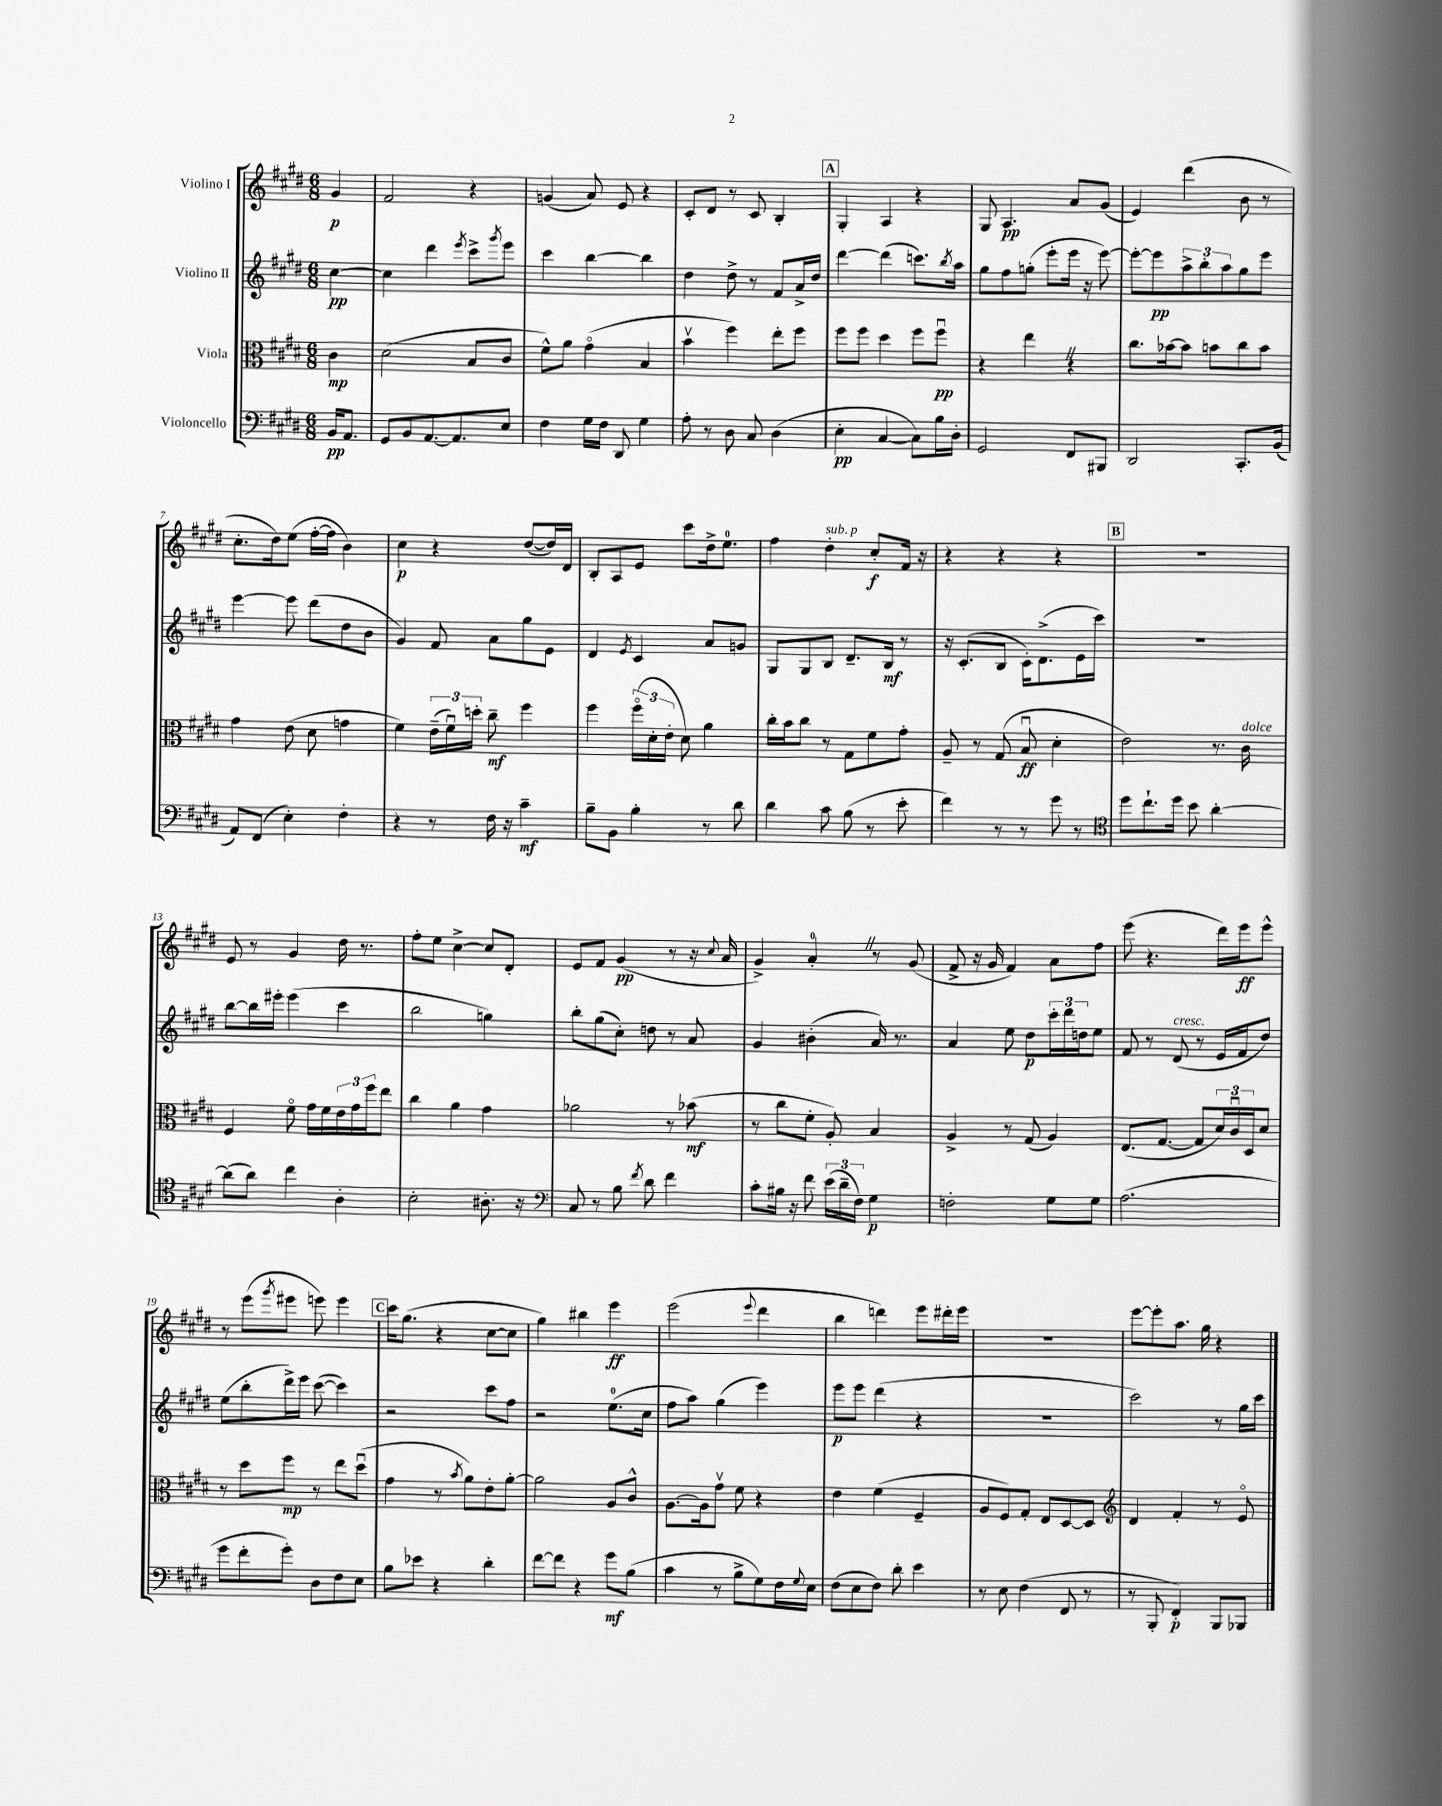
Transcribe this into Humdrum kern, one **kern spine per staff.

**kern	**dynam	**kern	**dynam	**kern	**dynam	**kern	**dynam
*part4	*part4	*part3	*part3	*part2	*part2	*part1	*part1
*staff4	*staff4	*staff3	*staff3	*staff2	*staff2	*staff1	*staff1
*I"Violoncello	*	*I"Viola	*	*I"Violino II	*	*I"Violino I	*
*clefF4	*	*clefC3	*	*clefG2	*	*clefG2	*
*k[f#c#g#d#]	*	*k[f#c#g#d#]	*	*k[f#c#g#d#]	*	*k[f#c#g#d#]	*
*M6/8	*	*M6/8	*	*M6/8	*	*M6/8	*
=	=	=	=	=	=	=	=
16BB/KL	pp	4c#\	mp	[4cc#\	pp	4g#/	p
8.AA/J	.	.	.	.	.	.	.
=1	=1	=1	=1	=1	=1	=1	=1
8GG#/L	.	(2d#\	.	4cc#\]	.	2f#/	.
8BB/	.	.	.	.	.	.	.
[8.AA/	.	.	.	4ddd#\	.	.	.
8.AA/]	.	.	.	.	.	.	.
.	.	.	.	8qeee/	.	.	.
.	.	8B/L	.	8ccc#^\L	.	4r	.
.	.	.	.	8qggg#/	.	.	.
8E/J	.	8c#/J	.	8eee\J	.	.	.
=2	=2	=2	=2	=2	=2	=2	=2
4F#\	.	8f#^^\L)	.	4ccc#\	.	(4gn/	.
.	.	8a\J	.	.	.	.	.
16G#\LL	.	(4g#\	.	[4bb\	.	8a/)	.
16F#\JJ	.	.	.	.	.	.	.
8DD#/	.	.	.	.	.	8e/	.
4G#\	.	4B/	.	4bb\]	.	4r	.
=3	=3	=3	=3	=3	=3	=3	=3
8A'\	.	4bv\	.	4dd#\	.	8c#'/L	.
8r	.	.	.	.	.	8d#/J	.
8D#\	.	4ff#\)	.	8dd#^\	.	8r	.
8C#/	.	.	.	8r	.	8c#/	.
(4D#\	.	8ee'\L	.	8f#/L	.	4B'/	.
.	.	8ff#\J	.	16a^/L	.	.	.
.	.	.	.	16dd#/JJ	.	.	.
!!LO:REH:place=s1:t=A
=4	=4	=4	=4	=4	=4	=4	=4
4E'\	pp	8ff#\L	.	[4ddd#\	.	4G#'/	.
.	.	8ff#\J	.	.	.	.	.
[4C#/	.	4dd#\	.	(4ddd#\]	.	4A/	.
8C#\L])	.	8ff#\L	.	8.cccn\L)	.	4r	.
16B\L	.	8ff#u\J	pp	.	.	.	.
.	.	.	.	8qbb/	.	.	.
16D#'\JJ	.	.	.	16aa\Jk	.	.	.
=5	=5	=5	=5	=5	=5	=5	=5
2GG#/	.	4r	.	8gg#\L	.	8G#/	.
.	.	.	.	8ff#\	.	4.A/	pp
.	.	4eeZ\	.	(8ggn'\J	.	.	.
.	.	.	.	8eee'\L	.	.	.
8FF#/L	.	4r	.	16eee\Jk	.	8a/L	.
.	.	.	.	16r	.	.	.
8BBB#X/J	.	.	.	[8eee\)	.	(8g#/J	.
=6	=6	=6	=6	=6	=6	=6	=6
2DD#/	.	8.cc#\L	.	8eee'\L_	.	4e/)	.
.	.	.	.	8eee\]	pp	.	.
.	.	[16b-X\k	.	.	.	.	.
.	.	8b-\J]	.	12aa^\	.	(4ddd#\	.
.	.	.	.	12bb'\	.	.	.
.	.	8bn\L	.	.	.	.	.
.	.	.	.	12aa\	.	.	.
8.CC#'/L	.	8cc#\	.	8gg#\	.	8b\	.
.	.	8b\J	.	8eee\J	.	8r	.
(16BB/Jk	.	.	.	.	.	.	.
!!LO:LB:g=z
=7	=7	=7	=7	=7	=7	=7	=7
8AA/L)	.	4g#\	.	[4eee\	.	8.cc#'\L	.
(8FF#/J	.	.	.	.	.	.	.
.	.	.	.	.	.	16dd#\k)	.
4E'\)	.	(8e\	.	8eee\]	.	(8ee\J	.
.	.	8d#\	.	(8ddd#\L	.	[16ff#'\LL	.
.	.	.	.	.	.	16ff#\JJ]	.
4F#'\	.	4gn\	.	8dd#\	.	4b\)	.
.	.	.	.	8b\J	.	.	.
=8	=8	=8	=8	=8	=8	=8	=8
4r	.	4f#\)	.	4g#/)	.	4cc#\	p
8r	.	(24e~\LL	.	8f#/	.	4r	.
.	.	24f#u\)	.	.	.	.	.
.	.	24ddn'\JJ	.	.	.	.	.
16F#\	.	8cc#~\	mf	8a\L	.	.	.
16r	.	.	.	.	.	.	.
4c#~\	mf	4ff#\	.	8gg#\	.	([8dd#/L	.
.	.	.	.	8e\J	.	16dd#/L])	.
.	.	.	.	.	.	16d#/JJ	.
=9	=9	=9	=9	=9	=9	=9	=9
8B~\L	.	4ff#\	.	4d#/	.	8B'/L	.
8BB\J	.	.	.	.	.	8A/	.
.	.	.	.	8qe/	.	.	.
4B'\	.	(24ff#\LL	.	4c#/	.	8e/J	.
.	.	24d#'\	.	.	.	.	.
.	.	24e'\JJ	.	.	.	.	.
.	.	8d#\)	.	.	.	8ccc#\L	.
8r	.	4a\	.	8a/L	.	16dd#^\k	.
.	.	.	.	.	.	8.ee\J	.
8d#\	.	.	.	8gn/J	.	.	.
=10	=10	=10	=10	=10	=10	=10	=10
4d#\	.	16cc#'\LL	.	8G#/L	.	4ff#\	.
.	.	16b\J	.	.	.	.	.
.	.	8cc#\J	.	8G#/	.	.	.
!	!	!	!	!	!	!LO:TX:a:i:t=sub. p	!
8c#\	.	8r	.	8B/J	.	4dd#'\	.
(8B\	.	8G#\L	.	8.d#~/L	.	.	.
8r	.	8f#\	.	.	.	8cc#'/L	f
.	.	.	.	16B/Jk	mf	.	.
8e'\	.	8g#'\J	.	8r	.	16f#/Jk	.
.	.	.	.	.	.	16r	.
=11	=11	=11	=11	=11	=11	=11	=11
4f#\)	.	8A~/	.	16r	.	4r	.
.	.	.	.	(8.c#'/L	.	.	.
.	.	8r	.	.	.	.	.
8r	.	(8G#/	.	8B/J	.	4r	.
8r	.	8Bu/	ff	16c#'\KL)	.	.	.
.	.	.	.	(8.d#^\	.	.	.
8g#\	.	4d#'\	.	.	.	4r	.
8r	.	.	.	16e\L	.	.	.
.	.	.	.	16ccc#\JJ)	.	.	.
!!LO:REH:place=s1:t=B
=12	=12	=12	=12	=12	=12	=12	=12
*clefC4	*	*	*	*	*	*	*
8dd#\L	.	2e\)	.	2.r	.	2.r	.
8.cc#`\	.	.	.	.	.	.	.
16dd#\Jk	.	.	.	.	.	.	.
8b\	.	.	.	.	.	.	.
[4a'\	.	8.r	.	.	.	.	.
!	!	!LO:TX:a:i:t=dolce	!	!	!	!	!
.	.	16c#\	.	.	.	.	.
!!LO:LB:g=z
=13	=13	=13	=13	=13	=13	=13	=13
(8a\L]	.	4F#/	.	[8bb\L	.	8e/	.
8a\J)	.	.	.	16bb\L]	.	8r	.
.	.	.	.	16eee#X'\JJ	.	.	.
4cc#\	.	8f#\	.	(4eee#\	.	4g#/	.
.	.	16g#\LL	.	.	.	.	.
.	.	16f#\	.	.	.	.	.
4A'\	.	24e\	.	4ccc#\	.	16dd#\	.
.	.	24g#\	.	.	.	.	.
.	.	.	.	.	.	8.r	.
.	.	24ff#\J	.	.	.	.	.
.	.	8ee\J	.	.	.	.	.
=14	=14	=14	=14	=14	=14	=14	=14
2B'\	.	4cc#\	.	2bb\	.	8ff#'\L	.
.	.	.	.	.	.	8ee\J	.
.	.	4a\	.	.	.	[4cc#^\	.
8.A#X'\	.	4g#\	.	4ggn\)	.	8cc#/L]	.
.	.	.	.	.	.	8d#'/J	.
16r	.	.	.	.	.	.	.
=15	=15	=15	=15	=15	=15	=15	=15
*clefF4	*	*	*	*	*	*	*
8C#/	.	2a-X\	.	8bb'\L	.	8e/L	.
8r	.	.	.	(8gg#\	.	8f#/J	.
8B\	.	.	.	8cc#'\J)	.	(4g#/	pp
8qf#/	.	.	.	.	.	.	.
8d#\	.	.	.	8ddn\	.	.	.
4f#\	.	8r	.	8r	.	8r	.
.	.	(8b-X\	mf	8a/	.	16r	.
.	.	.	.	.	.	8qqcc#/	.
.	.	.	.	.	.	16a/	.
=16	=16	=16	=16	=16	=16	=16	=16
8c#'\L	.	8r	.	4g#/	.	4g#^/)	.
16B#X\Jk	.	8cc#\L	.	.	.	.	.
16r	.	.	.	.	.	.	.
8f#\	.	8f#'\J	.	(4b#X'\	.	4a'Z/	.
(24e\LL	.	8A'/)	.	.	.	.	.
24d#~\	.	.	.	.	.	.	.
24F#\JJ)	.	.	.	.	.	.	.
4G#\	p	4B/	.	16a/)	.	8r	.
.	.	.	.	8.r	.	.	.
.	.	.	.	.	.	(8g#/	.
=17	=17	=17	=17	=17	=17	=17	=17
2Fn'\	.	4A^/	.	4a/	.	8f#^/	.
.	.	.	.	.	.	16r	.
.	.	.	.	.	.	16g#/	.
.	.	8r	.	8ee\	.	4f#/)	.
.	.	(8G#/	.	8dd#\L	p	.	.
8G#\L	.	4A/)	.	24ccc#'\L	.	8a\L	.
.	.	.	.	24ddd#\	.	.	.
.	.	.	.	24ddn\J	.	.	.
8G#\J	.	.	.	8ee\J	.	8ff#\J	.
=18	=18	=18	=18	=18	=18	=18	=18
(2.A\	.	(8.E/L	.	8f#/	.	(8eee\	.
.	.	.	.	8r	.	4.r	.
.	.	[8.G#/J	.	.	.	.	.
!	!	!	!	!LO:TX:a:i:t=cresc.	!	!	!
.	.	.	.	(8d#/	.	.	.
.	.	8G#/L]	.	8r	.	.	.
.	.	24d#/L)	.	16e/LL	.	16ddd#\LL)	.
.	.	24c#u/	.	.	.	.	.
.	.	.	.	16f#/J	.	16eee\J	ff
.	.	24D#/J	.	.	.	.	.
.	.	8d#/J	.	8dd#/J)	.	8eee^^\J	.
!!LO:LB:g=z
=19	=19	=19	=19	=19	=19	=19	=19
8g#\L	.	8r	.	(8ee\L	.	8r	.
8f#'\	.	8dd#\L	.	8bb'\	.	(8eee\L	.
.	.	.	.	.	.	8qggg#/	.
8g#'\J)	.	8ff#\J	mp	16ddd#^\L)	.	8eee#X\J	.
.	.	.	.	16eee\JJ	.	.	.
8D#\L	.	8r	.	([8ccc#\	.	8eeen\)	.
8F#\	.	8ee\L	.	4ccc#\])	.	4eee\	.
8E\J	.	(8dd#u\J	.	.	.	.	.
!!LO:REH:place=s1:t=C
=20	=20	=20	=20	=20	=20	=20	=20
8B\L	.	4g#\	.	2r	.	16ccc#\KL	.
.	.	.	.	.	.	(8.gg#\J	.
8e-X\J	.	.	.	.	.	.	.
4r	.	8r	.	.	.	4r	.
.	.	8qb/	.	.	.	.	.
.	.	8a\L)	.	.	.	.	.
4d#'\	.	8e'\	.	8ccc#\L	.	[8cc#\L	.
.	.	[8a'\J	.	8ff#\J	.	8cc#\J]	.
=21	=21	=21	=21	=21	=21	=21	=21
[8f#\L	.	2a\]	.	2r	.	4gg#\)	.
8f#\J]	.	.	.	.	.	.	.
4r	.	.	.	.	.	4bb#X\	.
8g#\L	mf	8A/L	.	(8.ee\L	.	4eee\	ff
(8B\J	.	8c#^^/J	.	.	.	.	.
.	.	.	.	16cc#\Jk	.	.	.
=22	=22	=22	=22	=22	=22	=22	=22
4c#\	.	[8.A\L	.	8ff#\L	.	(2eee\	.
.	.	.	.	8aa\J)	.	.	.
.	.	16A\k]	.	.	.	.	.
8r	.	8g#v\J	.	(4gg#\	.	.	.
8B^\L	.	8f#\	.	.	.	.	.
.	.	.	.	.	.	8qqeee/	.
8G#\)	.	4r	.	4eee\)	.	4ddd#\	.
16F#\L	.	.	.	.	.	.	.
8qqG#/	.	.	.	.	.	.	.
16E\JJ	.	.	.	.	.	.	.
=23	=23	=23	=23	=23	=23	=23	=23
(8F#\L	.	4e\	.	8eee\L	p	4bb\	.
8E\	.	.	.	8eee\J	.	.	.
8F#\J)	.	(4f#\	.	(4ddd#\	.	4dddn\)	.
8d#'\	.	.	.	.	.	.	.
4e\	.	4F#~/	.	4r	.	8eee\L	.
.	.	.	.	.	.	16ddd#X'\L	.
.	.	.	.	.	.	16eee\JJ	.
=24	=24	=24	=24	=24	=24	=24	=24
8r	.	8A/L	.	2.r	.	2.r	.
8E\	.	8F#/)	.	.	.	.	.
(4F#\	.	8G#'/J	.	.	.	.	.
.	.	8E/L	.	.	.	.	.
8FF#/	.	[8D#/	.	.	.	.	.
8r	.	8D#/J]	.	.	.	.	.
=25	=25	=25	=25	=25	=25	=25	=25
*	*	*clefG2	*	*	*	*	*
8r	.	4d#/	.	2ccc#\)	.	[8eee\L	.
8BBB'/	.	.	.	.	.	8eee'\]	.
4FF#'/)	p	4f#'/	.	.	.	8.aa\J	.
.	.	.	.	.	.	16gg#\	.
8BBB/L	.	8r	.	8r	.	4r	.
8BBB-X/J	.	8e/	.	16gg#\LL	.	.	.
.	.	.	.	16ccc#\JJ	.	.	.
==	==	==	==	==	==	==	==
*-	*-	*-	*-	*-	*-	*-	*-
